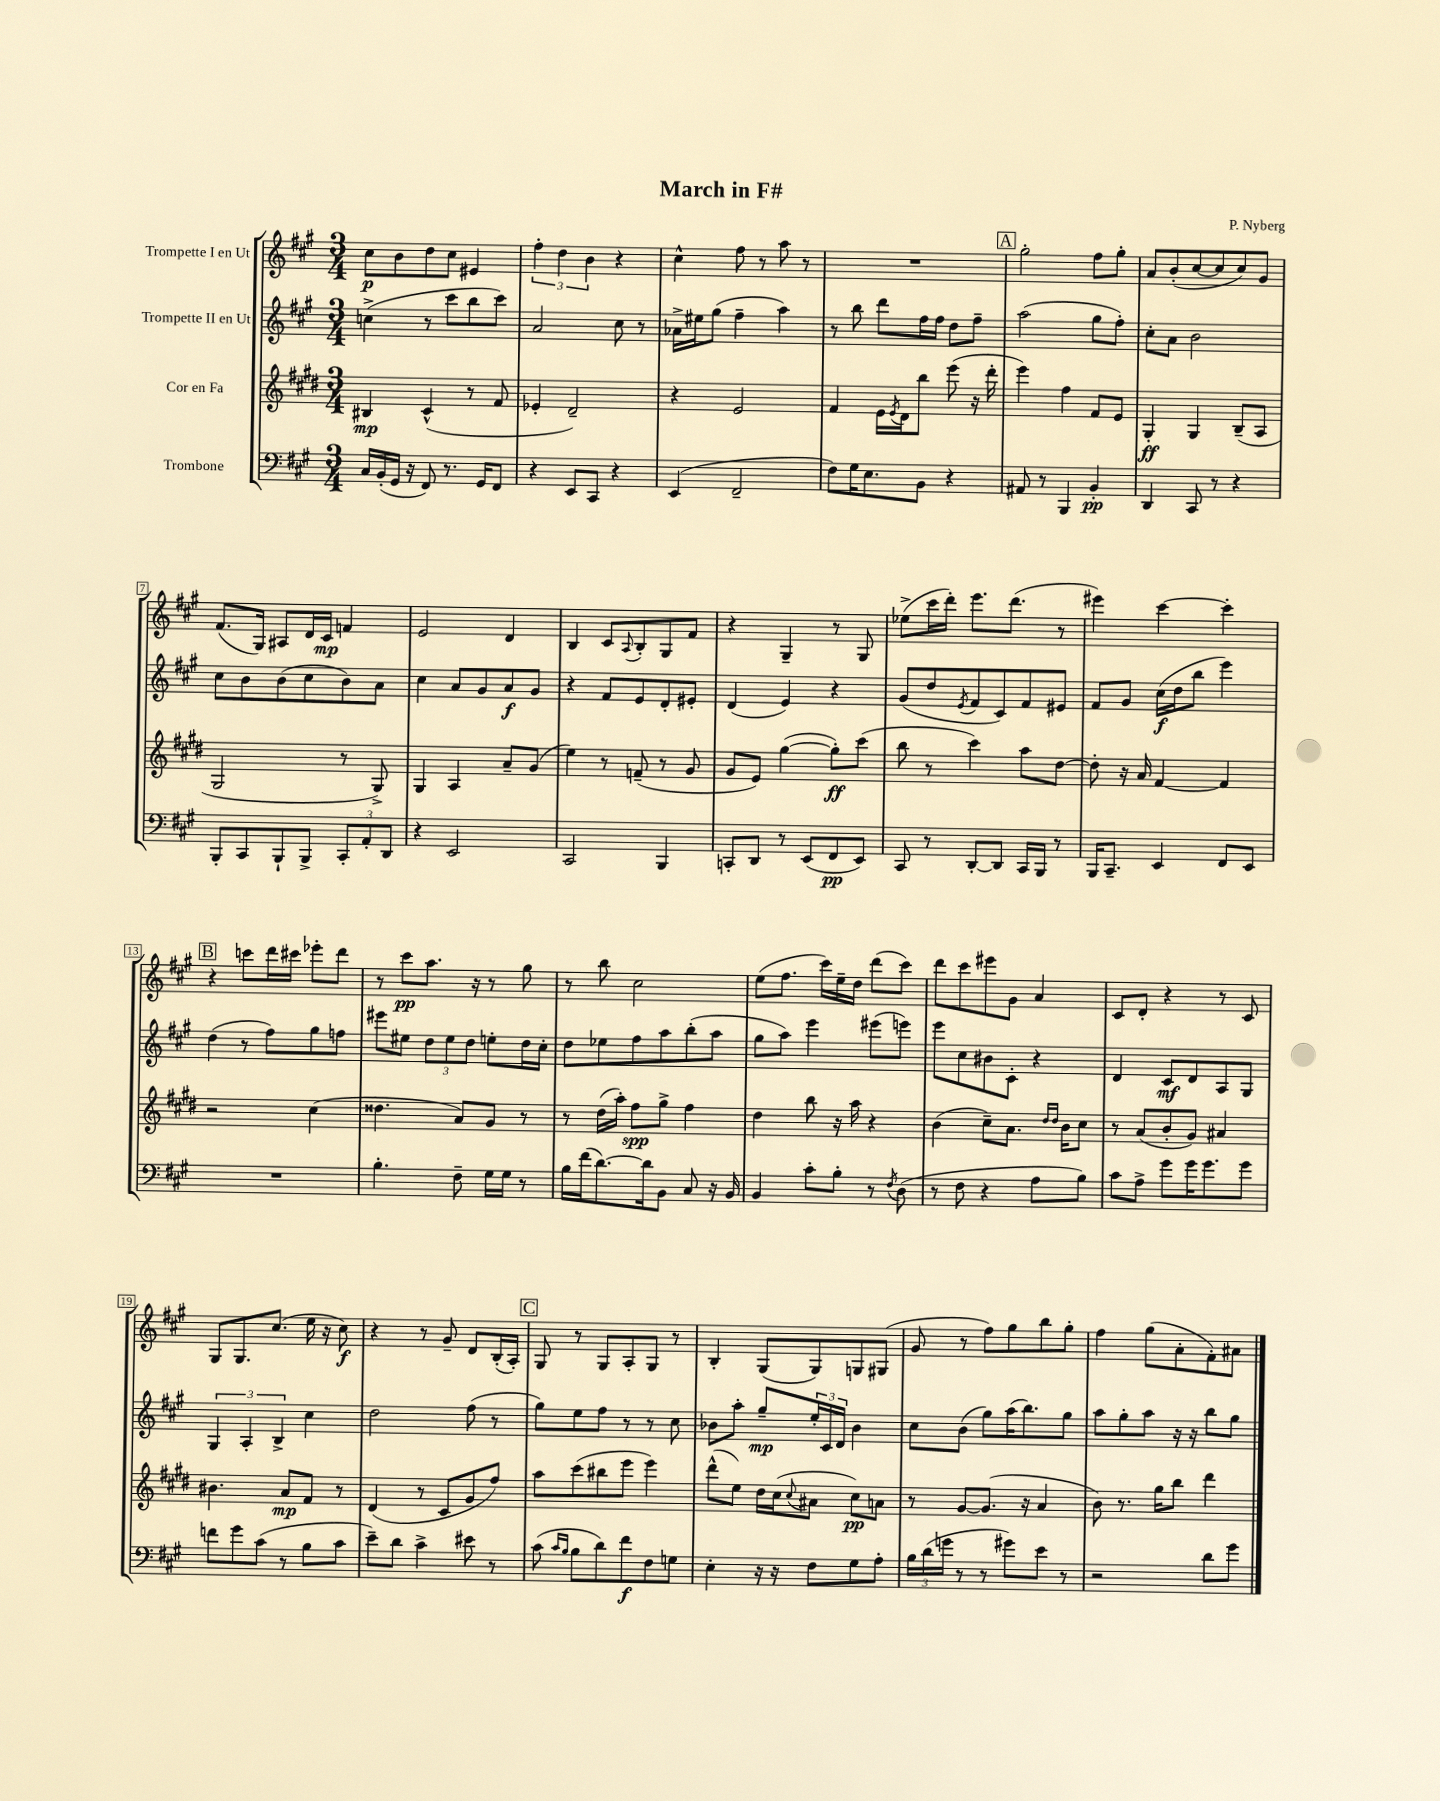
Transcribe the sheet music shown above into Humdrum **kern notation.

**kern	**kern	**kern	**kern
*staff4	*staff3	*staff2	*staff1
*clefF4	*clefG2	*clefG2	*clefG2
*k[f#c#g#]	*k[f#c#g#d#]	*k[f#c#g#]	*k[f#c#g#]
*M3/4	*M3/4	*M3/4	*M3/4
16C#	4B#	(4cc^	8cc#
(16BB'	.	.	.
16GG#	.	.	8b
16r	.	.	.
8FF#)	(4c#^^	8r	8dd
8.r	.	8ccc#	8cc#
.	8r	8bb	4e#
16GG#	.	.	.
8FF#	8f#	8ccc#)	.
=	=	=	=
4r	4e-'	2a	6ff#'
.	.	.	6dd
8EE	2d#~)	.	.
.	.	.	6b
8CC#	.	.	.
4r	.	8cc#	4r
.	.	8r	.
=	=	=	=
(4EE	4r	16a-^	4cc#^^
.	.	16ee#	.
.	.	(8gg#	.
2FF#~	2e	4ff#~	8ff#
.	.	.	8r
.	.	4aa)	8aa
.	.	.	8r
=	=	=	=
8F#)	4f#	8r	2.r
16G#	.	8bb	.
8.E	.	.	.
.	16e	8ddd	.
.	8qe	.	.
.	16d#	.	.
8BB	8bb	16ff#	.
.	.	16ff#	.
4r	(8eee	8dd	.
.	16r	8ff#~	.
.	16ddd#'	.	.
=	=	=	=
8AA#	4eee)	(2aa	2gg#'
8r	.	.	.
4BBB	4ff#	.	.
4BB'	8f#	8gg#	8ff#
.	8e	8ff#')	8gg#'
=	=	=	=
4DD	4G#'	8cc#'	8a
.	.	8a	(8b'
8CC#	4G#	2b	[8cc#
8r	.	.	8cc#]
4r	(8B~	.	8cc#)
.	8A	.	8g#
=	=	=	=
8BBB'	2G#	8cc#	(8.f#
8CC#	.	8b	.
.	.	.	16G#)
8BBB`	.	(8b	8A#
8BBB^	.	8cc#	16d
.	.	.	16c#
12CC#'	8r	8b)	4f
12AA'	.	.	.
.	8G#^)	8a	.
12DD	.	.	.
=	=	=	=
4r	4G#	4cc#	2e
2EE	4A	8a	.
.	.	8g#	.
.	8a~	8a	4d
.	(8g#	8g#	.
=	=	=	=
2CC#	4ee)	4r	4B
.	8r	8f#	8c#
.	.	.	8qqA
.	(8f~	8e	8B'
4BBB	8r	8d'	8G#
.	8g#	8e#'	8f#
=	=	=	=
8CC'	8g#	(4d	4r
8DD	8e)	.	.
8r	([4gg#	4e)	4G#~
(8EE	.	.	.
8FF#	8gg#'])	4r	8r
8EE)	(8ccc#	.	8G#
=	=	=	=
8CC#	8bb	(8g#	(8ee-^
8r	8r	8dd	16ccc#
.	.	.	16ddd')
.	.	8qe	.
[8DD'	4ccc#)	8f#	8.eee
8DD]	.	8c#)	.
.	.	.	(8.ddd
16CC#	8aa	8f#	.
16BBB	.	.	.
8r	[8dd#	8e#	8r
=	=	=	=
16BBB	8dd#']	8f#	4eee#)
8.CC#~	.	.	.
.	16r	8g#	.
.	16a	.	.
4EE	[4f#	(16cc#	[4ccc#
.	.	16dd	.
.	.	8bb	.
8FF#	4f#]	4eee)	4ccc#']
8EE	.	.	.
=	=	=	=
2.r	2r	(4dd	4r
.	.	8r	8ccc
.	.	8ff#)	16ddd
.	.	.	16ccc#
.	(4cc#	8gg#	8eee-'
.	.	8ff	8ddd
=	=	=	=
4.B'	4.dd##	8eee#	8r
.	.	8ee#	8ccc#
.	.	12dd	8.aa
.	.	12ee#	.
8F#~	8a)	.	.
.	.	12dd	.
.	.	.	16r
16G#	8g#	8ee'	8r
16G#	.	.	.
8r	8r	16dd	8gg#
.	.	16cc#'	.
=	=	=	=
16B	8r	8dd	8r
(16f#	.	.	.
[8.d)	(16dd#	8ee-	8bb
.	16aa')	.	.
.	8ff#	8ff#	2cc#
16d]	.	.	.
8BB	8gg#^	8aa	.
8C#	4ff#	(8bb'	.
16r	.	8aa	.
16BB	.	.	.
=	=	=	=
4BB	4dd#	8gg#	(8ee
.	.	8aa)	8.ff#
8c#'	8bb	4eee	.
.	.	.	16ccc#)
8B'	16r	.	16ee~
.	16aa	.	16dd
8r	4r	(8eee#	(8ddd
8qF#	.	.	.
(8D	.	8eee)	8ccc#)
=	=	=	=
8r	(4b	8eee	8ddd
8F#	.	8cc#	8ccc#
4r	8cc#~)	8b#	8eee#
.	8.a	8c#'	8g#
8A	.	4r	4a
.	16qqdd#	.	.
.	16qqdd#	.	.
.	16b	.	.
8B)	8cc#	.	.
=	=	=	=
8c#	8r	4d	8c#
8A^	(8a	.	8d'
8g#	8b'	8c#	4r
16g#	8g#)	8d	.
8.g#	.	.	.
.	4a#	8A	8r
8g#	.	8G#	8c#
=	=	=	=
8f	4.b#	6G#	8G#
8g#	.	.	8.G#
.	.	6A'	.
(8c#	.	.	.
.	.	.	(8.cc#
.	.	6B^	.
8r	8a	.	.
8B	8f#	4cc#	16ee
.	.	.	16r
8c#	8r	.	8cc#)
=	=	=	=
8e~)	(4d#	2dd	4r
8d	.	.	.
4c#^	8r	.	8r
.	8c#	.	8g#~
8e#	8g#	(8ff#	8d
8r	8ff#)	8r	(16B'
.	.	.	16A')
=	=	=	=
(8c#	8aa	8gg#)	8G#
16qqc#	.	.	.
16qqB	.	.	.
8B	(8ccc#	8ee	8r
8d)	8bb#	8ff#	8G#
8f#	8eee	8r	8A'
8F#	4eee)	8r	8G#
8G	.	8cc#	8r
=	=	=	=
4E'	(8ddd#^^	8b-	4B'
.	8ee)	8aa'	.
16r	16dd#	8gg#~	(8G#
16r	(16cc#	.	.
.	8qqcc#	.	.
8F#	8a#	24ee'	8G#)
.	.	24c#	.
.	.	24d	.
8G#	8cc#)	4b-	8G
8A'	8a	.	(8G#
=	=	=	=
24B	8r	8cc#	8g#
(24d	.	.	.
24g	.	.	.
8r	[8g#	(8b	8r
8r	(8.g#]	8gg#)	8ff#)
8g#)	.	(16aa	8gg#
.	16r	8.bb)	.
8e	4a	.	8bb
8r	.	8gg#	8gg#'
=	=	=	=
2r	8b)	8aa	4ff#
.	8.r	8gg#'	.
.	.	8aa	(8gg#
.	16gg#	.	.
.	8bb	16r	8a'
.	.	16r	.
8d	4ddd#	8bb	8f#')
8g#	.	8gg#	8a#
==	==	==	==
*-	*-	*-	*-
